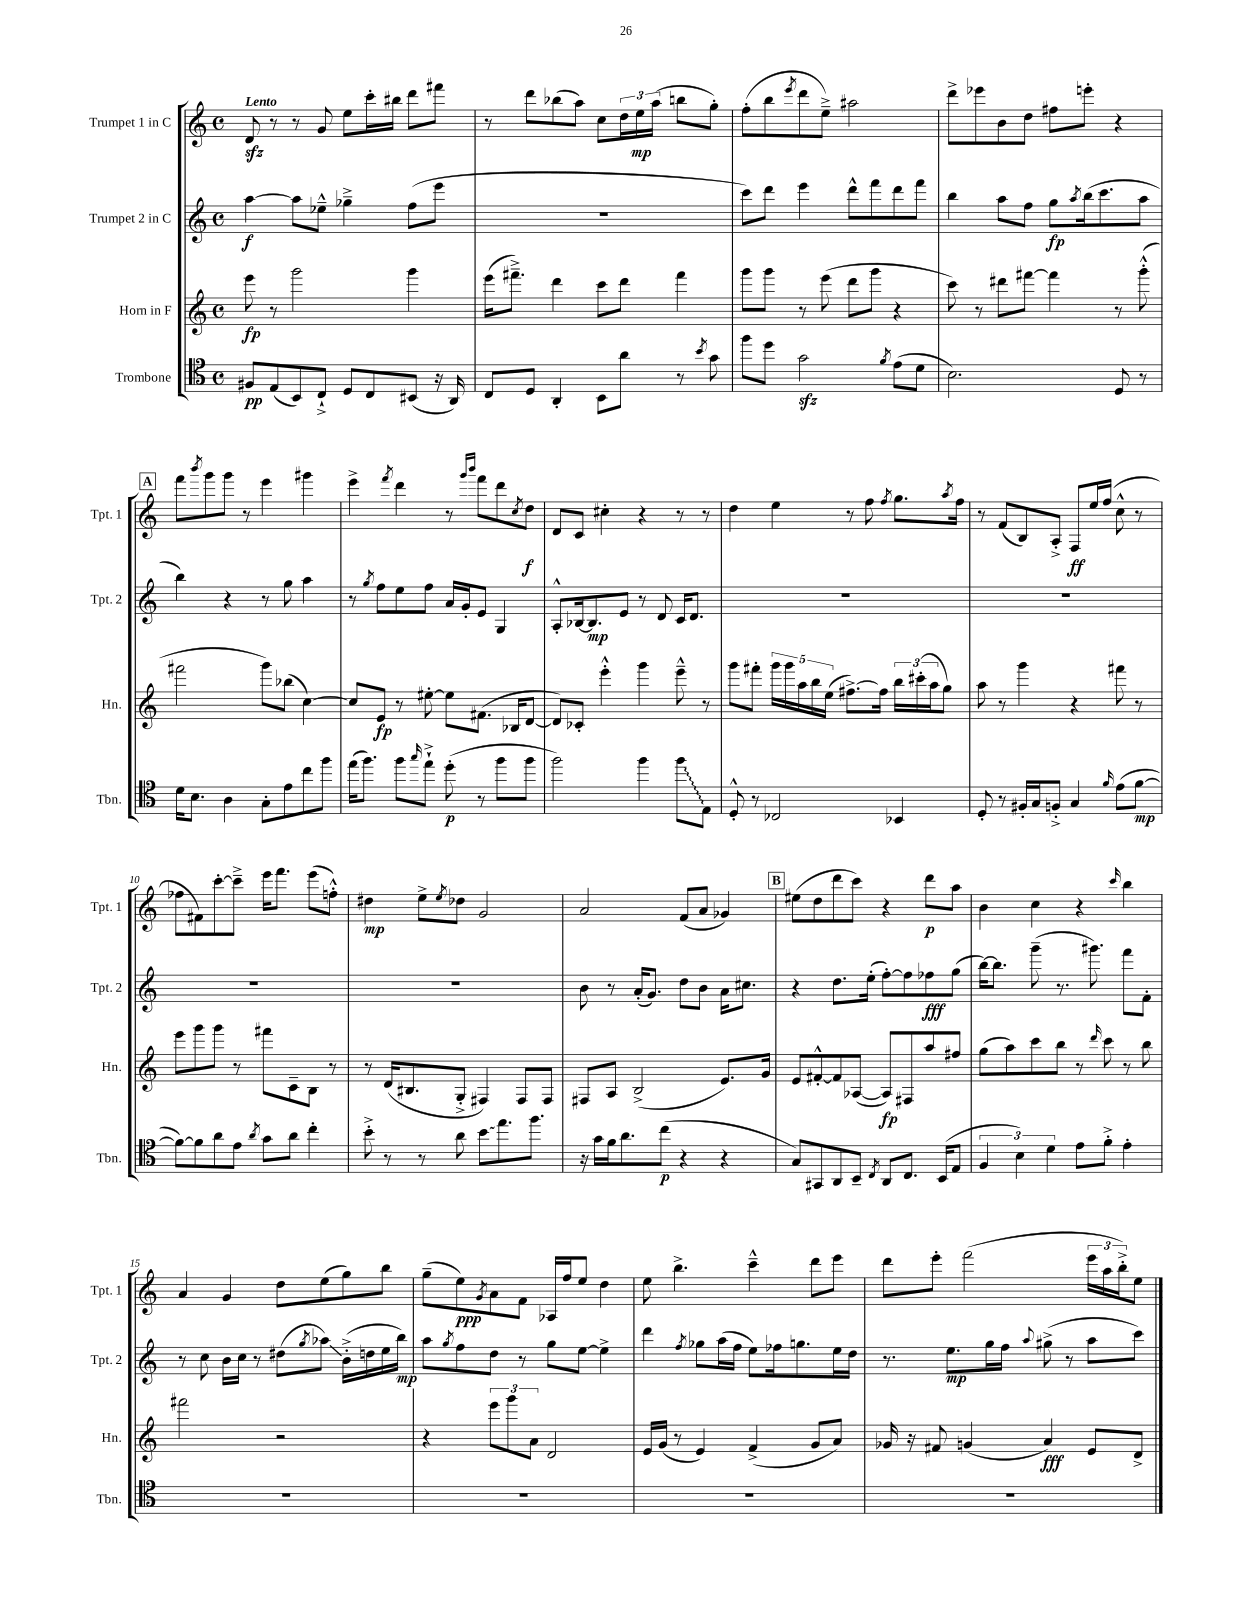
<<
\new StaffGroup <<
\new Staff = "s0" \with { instrumentName = "Trumpet 1 in C" shortInstrumentName = "Tpt. 1" } {
    \clef treble \key c \major \defaultTimeSignature \time 4/4 \tempo "Lento"
    d'8\sfz r8 r8 g'8 e''8 c'''16-. bis''16 d'''8 fis'''8 |
    r8 d'''8 bes''8( a''8) c''8 \tuplet 3/2 { d''16 e''16\mp a''16( } b''8 g''8-.) |
    f''8-.( b''8 \acciaccatura { e'''8 } d'''8 e''8--->) ais''2 |
    d'''8-> ees'''8 b'8 d''8 fis''8 e'''8-. r4 |
    \mark \markup { \box "A" } f'''8 \acciaccatura { b'''8 } g'''8 g'''8 r8 e'''4 gis'''4 |
    e'''4-> \acciaccatura { f'''8 } d'''4 r8 \grace { g'''16 b'''16 } f'''8 d'''8 \acciaccatura { c''8 } d''8\f |
    d'8 c'8 cis''4-. r4 r8 r8 |
    d''4 e''4 r8 f''8 \acciaccatura { f''8 } g''8. \acciaccatura { a''8 } f''16 |
    r8 f'8( b8) a8-.-> f8\ff e''16 f''16( c''8-^ r8 |
    fes''8 fis'8) c'''8~-. c'''8---> e'''16 f'''8. e'''8( f''8-.-^) |
    dis''4\mp e''8-> \acciaccatura { e''8 } des''8 g'2 |
    a'2 f'8( a'8 ges'4) |
    \mark \markup { \box "B" } eis''8( d''8 d'''8 c'''8) r4 d'''8\p a''8 |
    b'4 c''4 r4 \grace { c'''16 } b''4 |
    a'4 g'4 d''8 e''8( g''8) b''8 |
    g''8--( e''8\ppp) \acciaccatura { g'8 } a'8 f'8 aes16 f''16 e''8 d''4 |
    e''8 b''4.-> c'''4---^ d'''8 e'''8 |
    d'''8 e'''8-. f'''2( \tuplet 3/2 { e'''16 a''16 b''16-.->) } e''8 \bar "|." |
}
\new Staff = "s1" \with { instrumentName = "Trumpet 2 in C" shortInstrumentName = "Tpt. 2" } {
    \clef treble \key c \major \defaultTimeSignature \time 4/4
    a''4~\f a''8 ees''8---^ ges''4---> f''8( e'''8 |
    R1 |
    c'''8) d'''8 e'''4 d'''8-^ f'''8 d'''8 f'''8 |
    b''4 a''8 f''8 g''8\fp \acciaccatura { a''8 } b''16( c'''8. a''8 |
    \mark \markup { \box "A" } b''4) r4 r8 g''8 a''4 |
    r8 \acciaccatura { g''8 } f''8 e''8 f''8 a'16 g'16-. e'8 g4 |
    a8-.-^ bes16~ bes8.\mp e'8 r8 d'8 c'16 d'8. |
    R1 |
    R1 |
    R1 |
    R1 |
    b'8 r8 a'16-.( g'8.) d''8 b'8 a'16 cis''8. |
    \mark \markup { \box "B" } r4 d''8. e''16-.( f''8~-.) f''8 fes''8\fff g''8( |
    b''16~) b''8. g'''8--( r8. gis'''8.) f'''8 f'8-. |
    r8 c''8 b'16 c''16 r8 dis''8( \acciaccatura { g''8 } aes''8\glissando) b'16-.->( d''16 e''16 b''16\mp) |
    a''8 \acciaccatura { g''8 } f''8 d''8 r8 g''8 e''8~ e''4-> |
    d'''4 \acciaccatura { f''8 } ges''8 a''16( f''16 e''8) fes''16 g''8. e''16 d''16 |
    r8. e''8.\mp g''16 f''16 \appoggiatura { a''8 } gis''8->( r8 a''8 c'''8) \bar "|." |
}
\new Staff = "s2" \with { instrumentName = "Horn in F" shortInstrumentName = "Hn." } {
    \clef treble \key c \major \defaultTimeSignature \time 4/4
    e'''8\fp r8 g'''2 g'''4 |
    e'''16( fis'''8.--->) d'''4 c'''8 d'''8 fis'''4 |
    g'''8 g'''8 r8 e'''8( d'''8 g'''8 r4 |
    c'''8) r8 dis'''8 fis'''8~ fis'''4 r8 g'''8-.-^( |
    \mark \markup { \box "A" } fis'''2 g'''8) bes''8( c''4~) |
    c''8 e'8\fp r8 eis''8~-. eis''8 fis'8.( bes16 d'8~ |
    d'8) ces'8-. e'''4-.-^ g'''4 e'''8---^ r8 |
    g'''8 fis'''8-. \tuplet 5/4 { g'''16 g'''16 a''16 b''16 e''16( } fis''8.~->) fis''16 \tuplet 3/2 { b''16 cis'''16-.( a''16 } g''8) |
    a''8 r8 g'''4 r4 fis'''8 r8 |
    e'''8 g'''8 g'''8 r8 fis'''8 c'8-- b8 r8 |
    r8 d'16( bis8. g8-.-> fis4) fis8 fis8 |
    fis8 a8 b2->( e'8.) g'16 |
    \mark \markup { \box "B" } e'8 fis'8~-.-^ fis'8 aes8~( aes8\fp) fis8 a''8 fis''8 |
    g''8( a''8) c'''8 b''8 r8 \grace { d'''16 } c'''8 r8 b''8 |
    fis'''2 r2 |
    r4 \tuplet 3/2 { e'''8 g'''8 a'8 } d'2 |
    e'16 g'16( r8 e'4) f'4->( g'8 a'8) |
    ges'16 r16 fis'8 g'4( a'4\fff) e'8 d'8-> \bar "|." |
}
\new Staff = "s3" \with { instrumentName = "Trombone" shortInstrumentName = "Tbn." } {
    \clef tenor \key c \major \defaultTimeSignature \time 4/4
    fis8\pp e8( b,8) c8-!-> d8 c8 bis,8( r16 a,16) |
    c8 d8 a,4-. b,8 a'8 r8 \acciaccatura { b'8 } g'8 |
    f''8 d''8 g'2\sfz \acciaccatura { f'8 } e'8( d'8 |
    b2.) d8 r8 |
    \mark \markup { \box "A" } d'16 b8. a4 g8-. e'8 c''8 f''8 |
    e''16( f''8.) f''8 \grace { g''16 } e''8-!-> d''8-.\p( r8 f''8 f''8 |
    f''2) f''4 \once \override Glissando.style = #'zigzag f''8\glissando e8 |
    d8-.-^ r8 ces2 bes,4 |
    d8-. r8 fis16-. g16 f8-.-> g4 \grace { f'16 } e'8( f'8~\mp |
    f'8~) f'8 a'8 e'8 \acciaccatura { a'8 } g'8 a'8 c''4-. |
    b'8-.-> r8 r8 a'8 \once \override Glissando.style = #'zigzag b'8\glissando e''8. f''8. |
    r16 g'16 f'16 a'8. c''8\p( r4 r4 |
    \mark \markup { \box "B" } g8) gis,8 a,8 b,8-- \acciaccatura { c8 } a,8 c8. b,16( e8 |
    \tuplet 3/2 { f4 b4) d'4 } e'8 f'8-.-> e'4-. |
    R1 |
    R1 |
    R1 |
    R1 \bar "|." |
}
>>
>>
